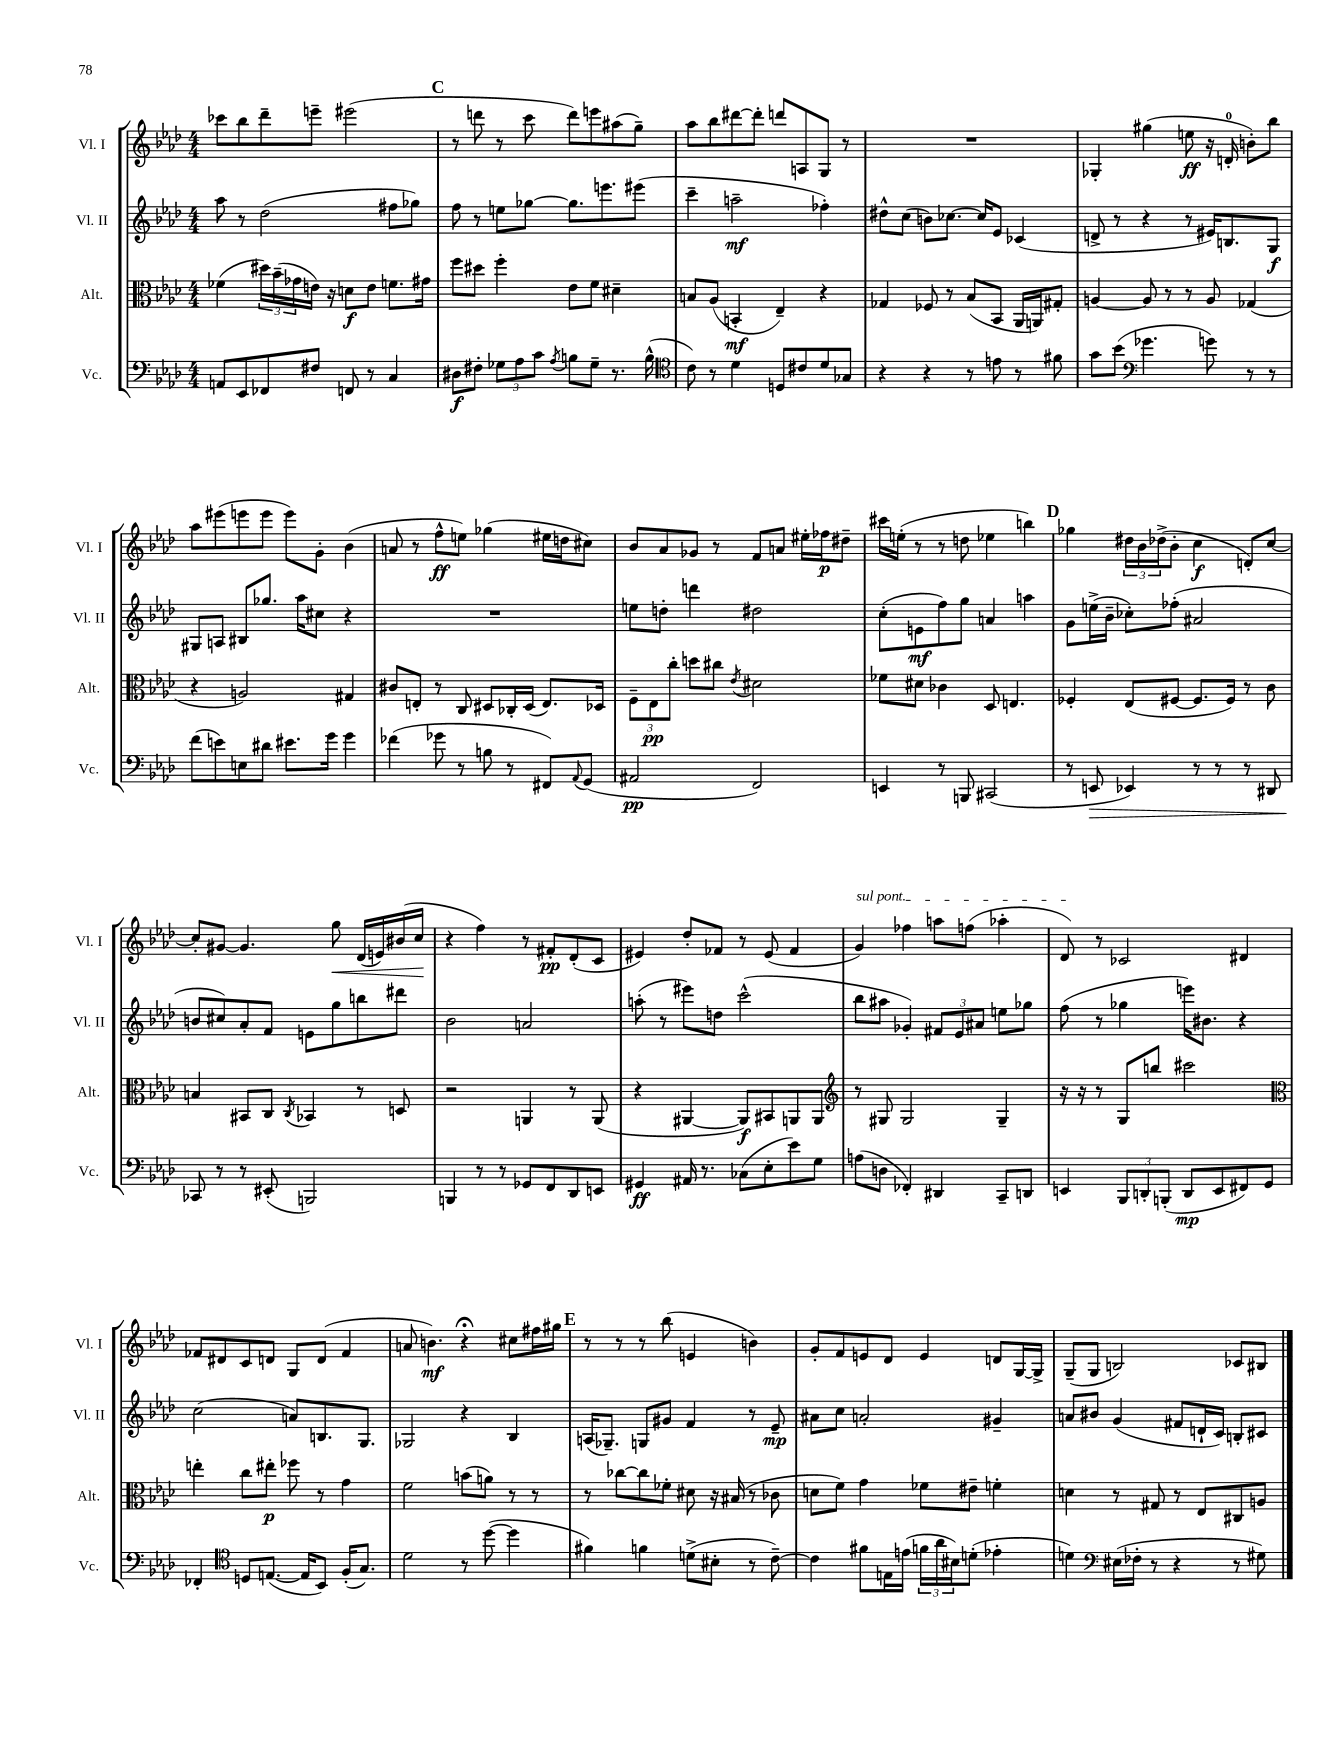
<<
\new StaffGroup <<
\new Staff = "s0" \with { instrumentName = "Vl. I" shortInstrumentName = "Vl. I" } {
    \clef treble \key aes \major \numericTimeSignature \time 4/4
    ces'''8 bes''8 des'''8-- e'''8-- eis'''2( |
    \mark \markup { \bold "C" } r8 d'''8 r8 c'''8 d'''8) e'''8 ais''8( g''8--) |
    aes''8 bes''8 dis'''8~ dis'''8-. d'''8 a8 g8 r8 |
    R1 |
    ges4-. gis''4( e''8\ff r16 d'16-0-. b'8-.) bes''8 |
    aes''8 eis'''8( e'''8 e'''8 e'''8) g'8-. bes'4( |
    a'8 r8 f''8-^\ff e''8) ges''4( eis''16 d''16 cis''8) |
    bes'8 aes'8 ges'8 r8 f'8 a'8 eis''16-. fes''16\p dis''8-- |
    cis'''16 e''16-.( r8 r8 d''8 ees''4 b''4) |
    \mark \markup { \bold "D" } ges''4 \tuplet 3/2 { dis''16 bes'16 des''16->( } bes'8-. c''4\f d'8-.) c''8~ |
    c''8-. gis'8~ gis'4. g''8\< des'16( e'16) bis'16( c''16\! |
    r4 f''4) r8 fis'8-.\pp des'8-.( c'8 |
    eis'4) des''8-. fes'8 r8 eis'8( fes'4 |
    \once \override TextSpanner.bound-details.left.text = \markup { \italic "sul pont." } g'4\startTextSpan) fes''4 a''8 f''8( aes''4-. |
    des'8\stopTextSpan) r8 ces'2 dis'4 |
    fes'8 dis'8 c'8 d'8 g8 d'8( fes'4 |
    a'8 b'4.\mf) r4\fermata cis''8 fis''16 gis''16 |
    \mark \markup { \bold "E" } r8 r8 r8 bes''8( e'4 b'4) |
    g'8-. f'8 e'8 des'8 e'4 d'8 g16~ g16-> |
    g8--( g8 b2) ces'8 bis8 \bar "|." |
}
\new Staff = "s1" \with { instrumentName = "Vl. II" shortInstrumentName = "Vl. II" } {
    \clef treble \key aes \major \numericTimeSignature \time 4/4
    aes''8 r8 des''2( fis''8 ges''8) |
    \mark \markup { \bold "C" } f''8 r8 e''8 ges''8~ ges''8. e'''8. eis'''8( |
    c'''4-- a''2--\mf fes''4-.) |
    dis''8-^ c''8( b'8) ces''8.~ ces''16 ees'8 ces'4( |
    d'8-> r8 r4 r8 eis'16) b8. g8\f |
    gis8 a8 bis8 ges''8. aes''16 cis''8 r4 |
    R1 |
    e''8 d''8-. d'''4 dis''2 |
    c''8-.( e'8\mf f''8) g''8 a'4 a''4 |
    \mark \markup { \bold "D" } g'8 e''16->( bes'16-- ces''8-.) fes''8-.( ais'2 |
    b'8 cis''8) aes'8-. f'8 e'8 g''8 b''8 dis'''8 |
    bes'2 a'2 |
    a''8-.( r8 eis'''8) d''8 c'''2-^( |
    bes''8 ais''8 ges'4-.) \tuplet 3/2 { fis'8 ees'8 ais'8 } e''8 ges''8 |
    f''8( r8 ges''4 e'''16) bis'8. r4 |
    c''2( a'8) b8. g8. |
    ges2 r4 bes4 |
    \mark \markup { \bold "E" } a16( ges8.--) g8 gis'8 f'4 r8 ees'8--\mp |
    ais'8 c''8 a'2-. gis'4-- |
    a'8 bis'8 g'4( fis'8 d'16-! c'16) b8-. cis'8 \bar "|." |
}
\new Staff = "s2" \with { instrumentName = "Alt." shortInstrumentName = "Alt." } {
    \clef alto \key aes \major \numericTimeSignature \time 4/4
    fes'4( \tuplet 3/2 { dis''16) bes'16--( ges'16 } e'16) r16 d'8\f e'8 f'8. gis'16 |
    \mark \markup { \bold "C" } f''8 dis''8 f''4-. ees'8 f'8 dis'4-- |
    b8 aes8( b,4-.\mf ees4--) r4 |
    ges4 fes8 r8 bes8( bes,8 aes,16 a,16) gis8-. |
    a4~ a8 r8 r8 a8 ges4( |
    r4 a2) gis4 |
    cis'8 e8-. r8 c8 dis8 ces16-. dis16( e8.) des16 |
    \tuplet 3/2 { f8-- ees8\pp c''8-. } d''8 cis''8 \acciaccatura { ees'8 } dis'2 |
    fes'8 dis'8 ces'4 des8 e4. |
    \mark \markup { \bold "D" } fes4-. ees8( fis8~ fis8. fis16) r8 c'8 |
    b4 bis,8 c8 \acciaccatura { c8 } bes,4 r8 d8 |
    r2 a,4 r8 a,8( |
    r4 ais,4~ ais,8\f) bis,8 a,8 a,8 |
    \clef treble r8 gis8 gis2 gis4-- |
    r16 r16 r8 g8 b''8 cis'''2 |
    \clef alto e''4-. c''8 eis''8-.\p fes''8 r8 g'4 |
    f'2 b'8( a'8) r8 r8 |
    \mark \markup { \bold "E" } r8 ces''8~ ces''8 fes'8-. dis'8 r16 bis16( r8 ces'8 |
    d'8 f'8) g'4 fes'8 eis'8-- f'4-. |
    d'4 r8 gis8 r8 ees8 cis8 a8 \bar "|." |
}
\new Staff = "s3" \with { instrumentName = "Vc." shortInstrumentName = "Vc." } {
    \clef bass \key aes \major \numericTimeSignature \time 4/4
    a,8 ees,8 fes,8 fis8 f,8 r8 c4 |
    \mark \markup { \bold "C" } dis8\f fis8-. \tuplet 3/2 { ges8 aes8 c'8 } \acciaccatura { aes8 } b8 ges8-- r8. b16-^( |
    \clef tenor c'8) r8 des'4 d8 cis'8 des'8 ges8 |
    r4 r4 r8 e'8 r8 fis'8 |
    g'8 bes'8( \clef bass ges'4. g'8) r8 r8 |
    f'8( e'8) e8 dis'8 eis'8. g'16 g'4 |
    fes'4( ges'8 r8 b8 r8 fis,8) \appoggiatura { aes,8 } g,8( |
    ais,2\pp f,2) |
    e,4 r8 b,,8 cis,2( |
    \mark \markup { \bold "D" } r8 e,8\> ees,4) r8 r8 r8 dis,8 |
    ces,8\! r8 r8 eis,8-.( b,,2) |
    b,,4 r8 r8 ges,8 f,8 des,8 e,8 |
    gis,4\ff ais,16 r8. ces8( ees8-. ees'8) g8 |
    a8( d8 fes,4-.) dis,4 c,8-- d,8 |
    e,4 \tuplet 3/2 { bes,,8 d,8-. b,,8-.( } d,8\mp e,8 fis,8) g,8 |
    fes,4-. \clef tenor d8 e8.~( e16 bes,8) f16-.( g8.) |
    des'2 r8 des''8~( des''4 |
    \mark \markup { \bold "E" } fis'4) f'4 d'8->( bis8-. r8 c'8~--) |
    c'4 fis'8 e16 e'16( \tuplet 3/2 { f'16 aes'16 bis16) } d'8-.( ees'4-. |
    d'4) \clef bass eis16( fes16-. r8 r4 r8 gis8) \bar "|." |
}
>>
>>
\layout { \context { \Score \remove "Bar_number_engraver" } }
